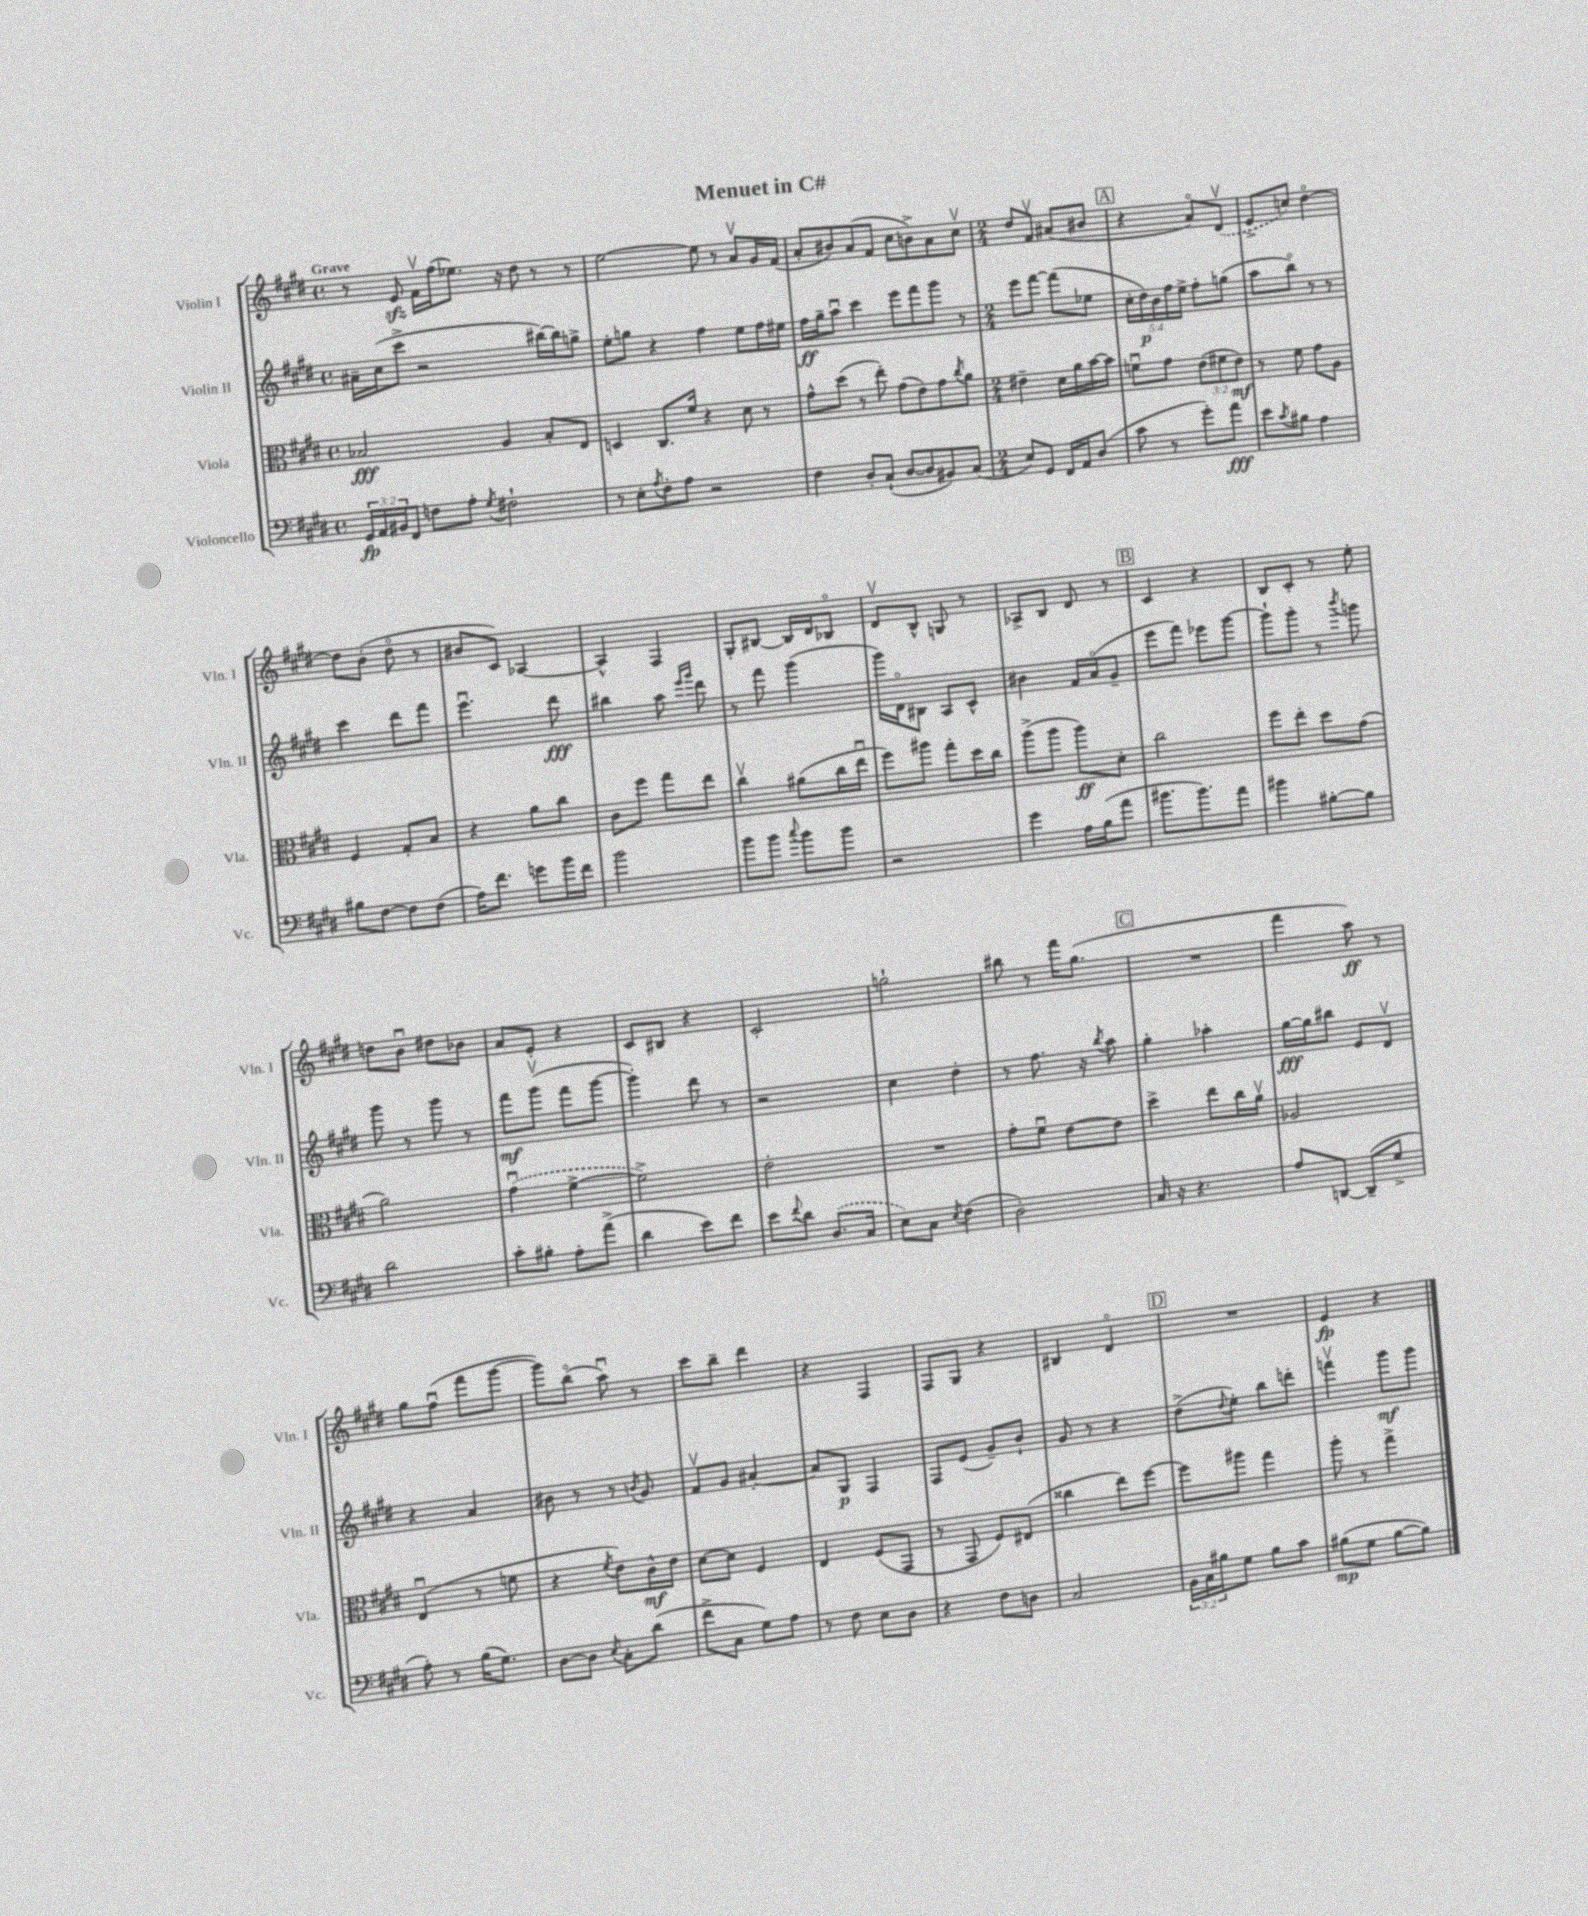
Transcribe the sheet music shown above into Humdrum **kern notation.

**kern	**kern	**kern	**kern
*staff4	*staff3	*staff2	*staff1
*clefF4	*clefC3	*clefG2	*clefG2
*k[f#c#g#d#]	*k[f#c#g#d#]	*k[f#c#g#d#]	*k[f#c#g#d#]
*M4/4	*M4/4	*M4/4	*M4/4
*met(c)	*met(c)	*met(c)	*met(c)
24GG#/LL	2B-/	16a#~\LL	8r
24AA/	.	.	.
.	.	(16cc#\J	.
24BB#/J	.	.	.
8FF#/J	.	8ccc#^\J	8e/
8F\L	.	2r	16f#v\LL
.	.	.	(16ff#\J
8A'\J	.	.	8.ee-\J)
8qG#/	.	.	.
2F#`\	4A/	.	.
.	.	.	16r
.	.	.	8dd#\
.	8B-'/L	[16bb#\LL)	8r
.	.	16bb#\]J	.
.	8E/J	8gg^\J	8r
=	=	=	=
8r	4D/	8ee'\L	[2ee\
8E'\L	.	8gg\J	.
8qA/	.	.	.
8F#'\	8.C#/L	4r	.
8A\J	.	.	.
.	16f#/Jk	.	.
2r	4r	4ff#\	8ee\]
.	.	.	8r
.	8d#\	8ee\L	8av/L
.	8r	16ff#\L	16g#/L
.	.	16ee#\JJ	(16f#/JJ
=	=	=	=
4F#\	8g#^^\L	16ff#\LL	8a'/L
.	.	16gg#~\J	.
.	(8dd#\J	8aau\J	8b#/)
8D#'/L	8r	4ccc#\	(8a/
(8C#`/J	8ee'\)	.	8f#/J
[8D#/L	(8g#\L	8eee\L	8cc#\L
8D#/]	8e\)	8fff#\	8b^\)
8BB#/)	8g#\	8ggg#\J	8a\
.	8qcc#/	.	.
(8C#/J	8a\J	8r	8cc#v\J
=	=	=	=
*M2/4	*M2/4	*M2/4	*M2/4
8E/L)	4e#~\	8eee\L	8dd#/L
8GG#/J	.	[8fff#\J	8f#v/J
16FF#/LL	16d#\LL	(8fff#\]L	(8a#/L
16AA/J	16a\	.	.
(8D#/J	[16b\	8ee-\J	8b#/J
.	16b\]JJ	.	.
=	=	=	=
8c#\	8fu\L	20cc#'\LL	4r
.	.	20dd#\)	.
.	.	20b\	.
8r	8g#\J	.	.
.	.	20ff#\	.
.	.	20ee^\JJ	.
8g#'\L)	(12e\L	8ff#'\L	8ao/L)
.	12f#\	.	.
8a\J	.	(8gg\J	(8d#v/J
.	12e\J)	.	.
=	=	=	=
8e\L	8r	8aa\L	8e^/L
8qc#/	.	.	.
8B#\J	8f#\	8bbo\J)	8cc/J)
4A\	8g#\L	8r	[4dd#o\
.	8A\J	8r	.
=	=	=	=
8B#\L	4F#/	4ccc#\	8dd#\]L
[8F#\J	.	.	(8b'\J
8F#\]L	8G#'/L	8ddd#\L	8dd#o\
(8F#\J	8B/J	8fff#\J	8r
=	=	=	=
16A\LK)	4r	4.eeeu\	8b#/L
8.f#\J	.	.	.
.	.	.	8c#/J)
8g\L	8a\L	.	[4A-/
16b\L	8cc#\J	8ddd#\	.
16f#\JJ	.	.	.
=	=	=	=
2b\	8c#\L	4bb#\	4A-^^/]
.	8ff#\J	.	.
.	8gg#\L	8aa\	4F#/
.	.	16qqeee/LL	.
.	.	16qqggg#/JJ	.
.	8ee\J	8ddd#\	.
=	=	=	=
8b\L	4cc#v\	8r	8G#'/L
8b\J	.	8fff#\	[8B#/J
8qqcc#/	.	.	.
8b\L	(8a#\L	(4ggg#\	16B#/]LL
.	.	.	16d#/J
8b\J	16cc#\L	.	8B-o/J
.	16eeu\JJ	.	.
=	=	=	=
2r	8ff#\L)	16ggg#\LL)	8d#v/L
.	.	16d#o\J	.
.	8aa#\J	8B#\J	8B^^/J
.	8gg#'\L	8A/L	8G/
.	16dd#\L	8c#^^/J	8r
.	16cc#\JJ	.	.
=	=	=	=
4g#\	(8aa^\L	4b#\	8A-^/L
.	8aa\J	.	8B/J
16A\LL	8aa\L)	16f#/LL	8d#/
(16B\J	.	(16ao/J	.
8a\J	8d#'\J	8g#~/J	8r
=	=	=	=
8.b#\L	2cc#\	8eee\L	4c#/
.	.	8fff#\J)	.
8.b#\)	.	.	.
.	.	8eee-\L	4r
8a\J	.	[8ggg#\J	.
=	=	=	=
4b#\	8ff#\L	8ggg#`\]L	8B/L
.	8ee'\J	8ggg#'\J	8c#'/J
[8B#'\L	8dd#\L	8r	8r
.	.	8qbbb/	.
8B#\]J	(8g#\J	8ggg\	8ee'\
=	=	=	=
2d#\	2a\)	8ggg#\	8dd\L
.	.	8r	8bu\J
.	.	8ggg#\	8dd#\L
.	.	8r	8b-\J
=	=	=	=
8c#'\L	(4g#u\	8fff#\L	8a/L
8B#'\J	.	(8ggg#v\J	8e'/J
8A'\L	[4f#^\	8fff#\L	4r
(8a^\J	.	[8ggg#\J	.
=	=	=	=
4d#\	2f#^\])	4ggg#'\])	8c#/L
.	.	.	8B#/J
8e\L)	.	8ddd#\	4r
8f#\J	.	8r	.
=	=	=	=
8e\L	2e'\	2r	2c#'/
8qqf#/	.	.	.
8d#\J	.	.	.
(8.D#/L	.	.	.
16C#/Jk	.	.	.
=	=	=	=
8E\L)	2r	4cc#\	2gg`\
8C#\J	.	.	.
8qE/	.	.	.
(4F#\	.	4dd#'\	.
=	=	=	=
2D#'\)	8g#'\L	8r	8bb#\
.	8f#u\J	8.ff#\	8r
.	[8e\L	.	16fff#\LK
.	.	16r	(8.gg#\J
.	.	8qbb/	.
.	8e\]J	8aa\	.
=	=	=	=
16C#/	4dd#^\	4gg#'\	2r
16r	.	.	.
4.r	.	.	.
.	8ee\L	4aa-'\	.
.	16cc#\L	.	.
.	16av\JJ	.	.
=	=	=	=
8A/L	2A-/	[16gg#\LL	4fff#\
.	.	16gg#\]J	.
[8DD/J	.	8bb#\J	.
(8DD~/]L	.	8e/L	8aa\)
8G#^/J	.	8d#v/J	8r
=	=	=	=
8A'\)	(4Eu/	4r	8gg#\L
8r	.	.	(8ff#u\J
(16B\LK	8r	4a/	8fff#\L
8.G#\J)	.	.	.
.	8f\	.	[8ggg#\J
=	=	=	=
[8D#\L	4r	8b#\	8ggg#\]L)
8D#\]J	.	8r	(8bbo\J
8qE/	8qf#/	.	.
8C#'\L	8e\L)	8r	8aau\)
.	.	8qb/	.
(8d#\J	16c#^^\L	8g#/	8r
.	16e\JJ	.	.
=	=	=	=
8f#^\L	[8d#\L	8f#v/L	8ccc#\L
8C#\J	8d#\]J	8g#/J	8bb~\J
8G#\L)	4F#/	[4a#'/	4ddd#\
8A\J	.	.	.
=	=	=	=
8r	4E/	8a#/]L	4r
8F#\	.	8G#/J	.
8E\L	(8F#/L	4F#/	4F#/
8D#\J	8GG#/J	.	.
=	=	=	=
4r	8r	8F#/L	8F#/L
.	8GG#/	(8e/J	8G#/J
8F#\L	8F#/L)	8g#~/L)	4r
8D\J	(8E#/J	8b`/J	.
=	=	=	=
2C#/	4cc##\	8g#/	4B#/
.	.	8r	.
.	8ee\L)	4r	4d#o/
.	[8ff#\J	.	.
=	=	=	=
24BB\LL	8ff#\]L	(8dd#^\L	2r
24C#\	.	.	.
24B#\J	.	.	.
.	.	8qqdd#/	.
8G#\J	8aa#\J	8ee'\J)	.
8B#\L	4gg#\	8bb\L	.
8c#\J	.	8ddd'\J	.
=	=	=	=
(8B#\L	8aa'\	4fffv\	4e/
8G#\J	8r	.	.
[8B#\L	4gg#^\	8ggg#\L	4r
8B#\]J)	.	8ggg#\J	.
==	==	==	==
*-	*-	*-	*-
